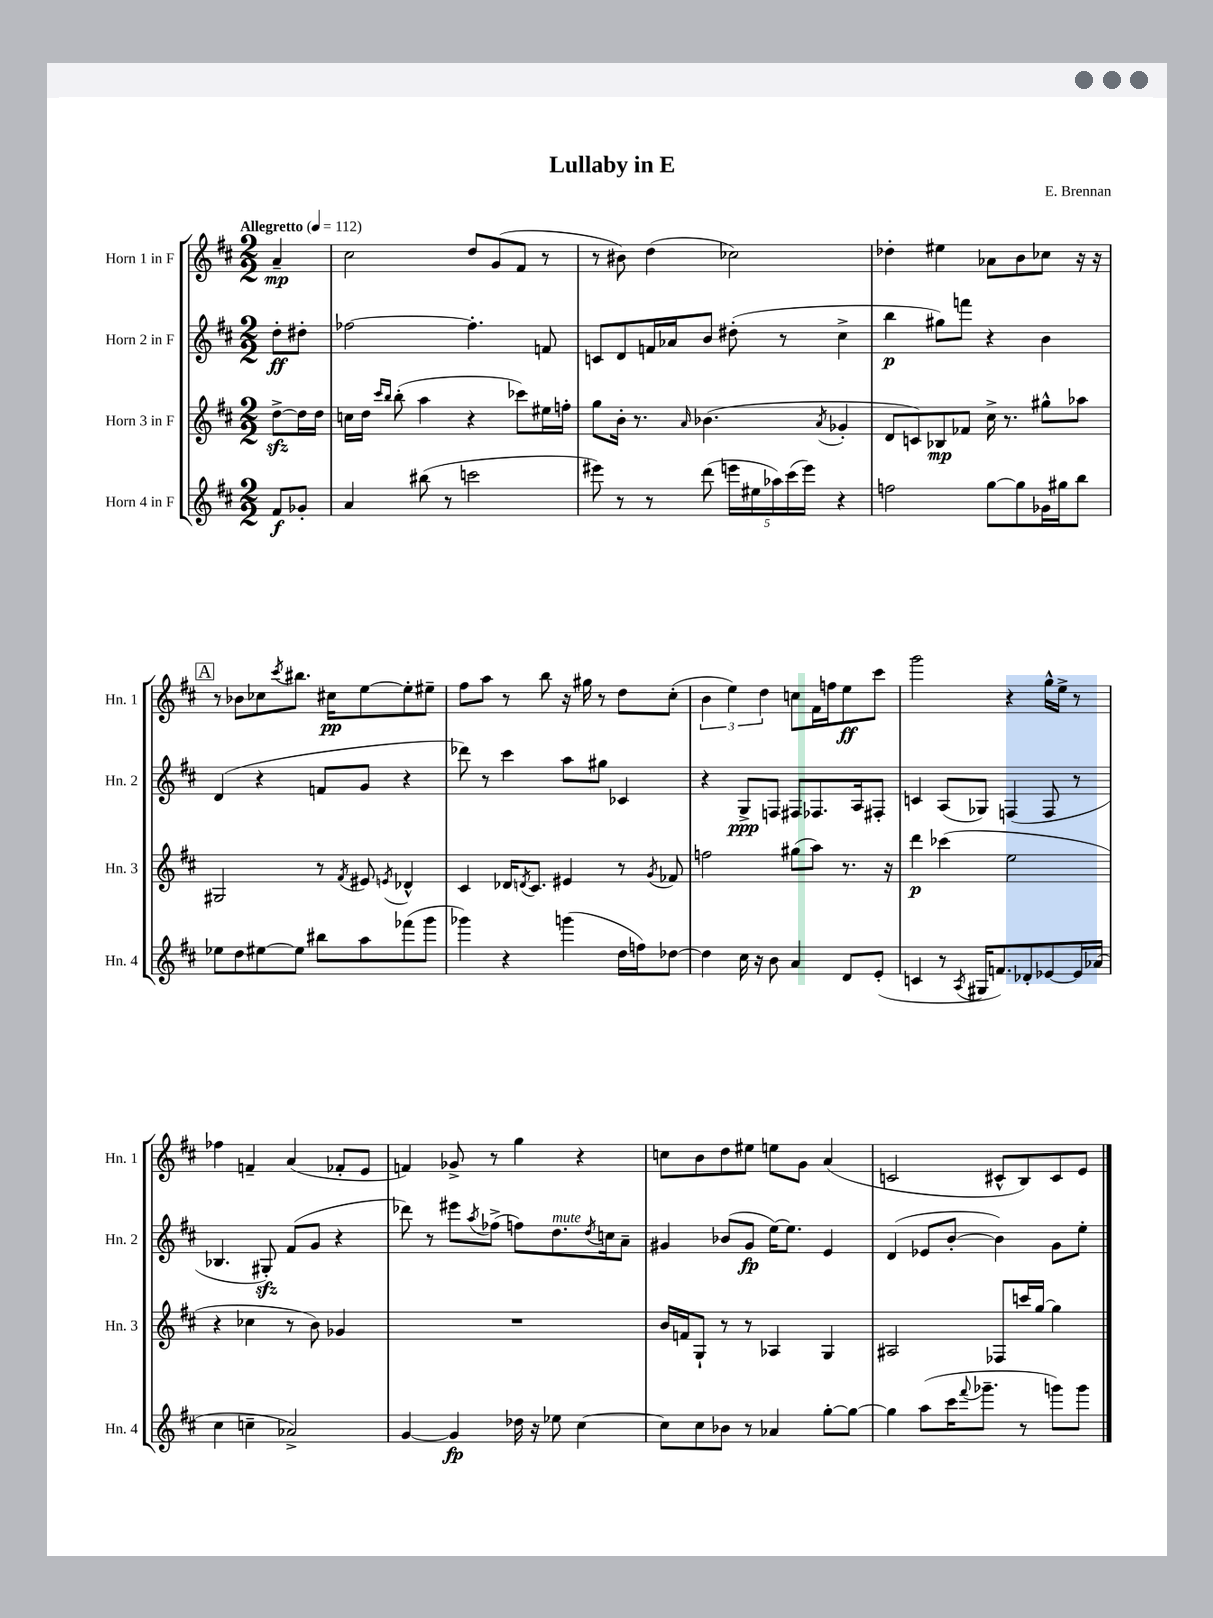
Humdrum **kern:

**kern	**kern	**kern	**kern
*staff4	*staff3	*staff2	*staff1
*clefG2	*clefG2	*clefG2	*clefG2
*k[f#c#]	*k[f#c#]	*k[f#c#]	*k[f#c#]
*M2/2	*M2/2	*M2/2	*M2/2
*MM112	*MM112	*MM112	*MM112
8f#	[8dd^	8dd'	4a~
8g-'	16dd]	8dd#'	.
.	16dd	.	.
=	=	=	=
4a	16cc	[2ff-	2cc#
.	16dd	.	.
.	16qqccc#	.	.
.	16qqbb	.	.
.	(8bb'	.	.
(8bb#	4aa	.	.
8r	.	.	.
2ccc	4r	4.ff-']	8dd
.	.	.	(8g
.	8ccc-)	.	8f#
.	16ee#	8f	8r
.	16ff'	.	.
=	=	=	=
8eee#)	8gg	8c	8r
8r	16b'	8d	8b#)
.	8.r	.	.
8r	.	16f	(4dd
.	.	16a-	.
.	16qqa	.	.
(8ddd	(4.b-	8b	.
20eee	.	(8dd#'	2cc-)
20ee#	.	.	.
20aa-)	.	.	.
.	.	8r	.
(20ccc#	.	.	.
20eee)	.	.	.
.	8qa	.	.
4r	4g-'	4cc#^	.
=	=	=	=
2ff	8d	4bb	4dd-'
.	8c)	.	.
.	8B-	8gg#)	4ee#
.	8f-	8fff	.
[8gg	16cc#^	4r	8a-
.	8.r	.	.
8gg]	.	.	8b
16g-	8gg#^^	4b	8cc-
16gg#	.	.	.
8bb	8aa-	.	16r
.	.	.	16r
=	=	=	=
8ee-	2G#	(4d	8r
8dd	.	.	8b-
[8ee#	.	4r	8cc-
.	.	.	8qccc#
8ee#]	.	.	8.bb#
8bb#	8r	8f	.
.	.	.	16cc#
.	8qf#	.	.
8aa	8e#	8g	[8ee
.	8qe	.	.
(8fff-	4d-^^	4r	8ee']
8ggg	.	.	8ee#~
=	=	=	=
4ggg-)	4c#	8ddd-)	8ff#
.	.	8r	8aa
4r	16d-	4ccc#	8r
.	8qd	.	.
.	8.c#	.	.
.	.	.	8bb
(4ggg	4e#	8aa	16r
.	.	.	16gg#
.	.	8gg#	8r
16dd	8r	4c-	8dd
16ff)	.	.	.
.	8qg	.	.
[8dd-	8f-	.	(8cc#'
=	=	=	=
4dd-]	2ff	4r	6b
.	.	.	6ee)
16cc#	.	8G^	.
16r	.	.	.
.	.	.	6dd
8b	.	8F	.
4a	(8gg#	8F#	8cc
.	8aa)	8.F-	16f#
.	.	.	16ff
8d	8.r	.	8ee
.	.	16A	.
(8e'	.	8F#'	8ccc#
.	16r	.	.
=	=	=	=
4c	4ddd	4c	2ggg
8r	(4ccc-	(8A	.
8qA	.	.	.
16G#	.	8G-)	.
8.f)	.	.	.
.	2ee	(4F	4r
8d-'	.	.	.
[8e-	.	8F	16gg^^
.	.	.	16ee^
16e-]	.	8r	8r
(16a-	.	.	.
=	=	=	=
4cc#	4r	4.B-	4ff-
4cc~	4cc-	.	4f~
.	.	8G#')	.
2a-^)	8r	(8f#	(4a
.	8b)	8g	.
.	4g-	4r	8f-'
.	.	.	8e
=	=	=	=
[4g	1r	8ddd-)	4f)
.	.	8r	.
4g]	.	8eee#	8g-^
.	.	8qaa	.
.	.	(8ff-^	8r
16dd-	.	8ff)	4gg
16r	.	.	.
8ee-	.	8.dd	.
[4cc#	.	.	4r
.	.	8qdd	.
.	.	16cc	.
.	.	8a~	.
=	=	=	=
8cc#]	16b	4g#	8cc
.	16f	.	.
8cc#	8G`	.	8b
8b-	8r	(8b-	8dd
8r	8r	8g#	8ee#
4a-	4A-	[16ee)	8ee
.	.	8.ee]	.
.	.	.	8g
[8gg'	4G	4e	(4a
8gg_	.	.	.
=	=	=	=
4gg]	2A#	(4d	2c
(8aa	.	8e-	.
16ccc#	.	[8b'	.
8qqfff#	.	.	.
8.ggg-~	.	.	.
.	8F-	4b])	8c#^^
8r	16ccc	.	8B)
.	[16gg	.	.
8ggg)	4gg]	8g	8c#
8ggg	.	8ee'	8e
==	==	==	==
*-	*-	*-	*-
